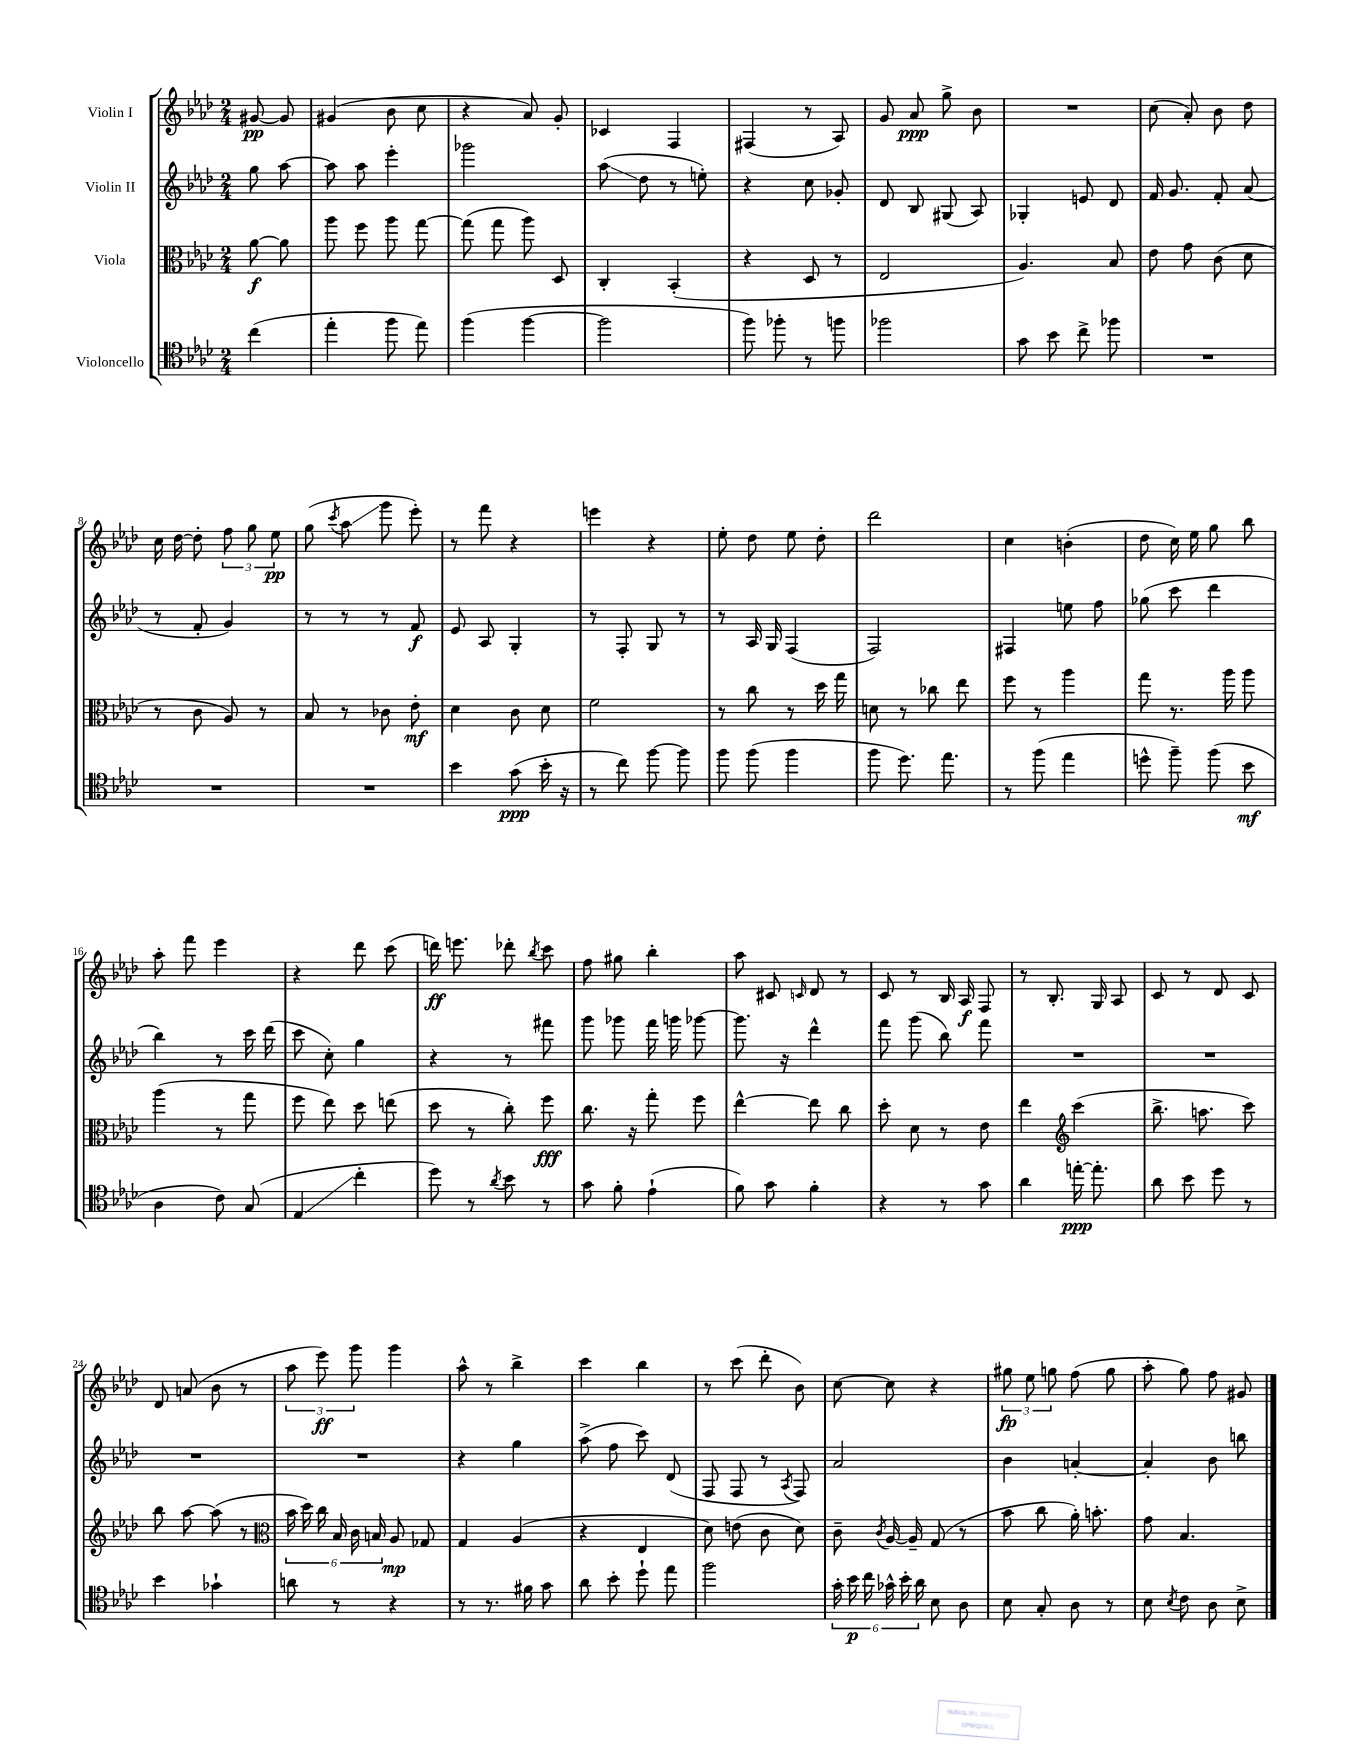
<<
\new StaffGroup <<
\new Staff = "s0" \with { instrumentName = "Violin I" } {
    \clef treble \key aes \major \numericTimeSignature \time 2/4 \partial 4
    \autoBeamOff gis'8~\pp gis'8 |
    gis'4( bes'8 c''8 |
    r4 aes'8) g'8-. |
    ces'4 f4 |
    fis4( r8 aes8) |
    g'8 aes'8\ppp g''8-> bes'8 |
    R2 |
    c''8( aes'8-.) bes'8 des''8 |
    c''16 des''16~ des''8-. \tuplet 3/2 { f''8 g''8 ees''8\pp } |
    g''8( \acciaccatura { c'''8 } aes''8\glissando g'''8 ees'''8-.) |
    r8 f'''8 r4 |
    e'''4 r4 |
    ees''8-. des''8 ees''8 des''8-. |
    des'''2 |
    c''4 b'4-.( |
    des''8 c''16) ees''16 g''8 bes''8 |
    aes''8-. f'''8 ees'''4 |
    r4 des'''8 c'''8( |
    d'''16\ff) e'''8. des'''8-. \acciaccatura { bes''8 } c'''8 |
    f''8 gis''8 bes''4-. |
    aes''8 cis'8 \grace { c'16 } des'8 r8 |
    c'8 r8 bes16 aes16\f f8 |
    r8 bes8.-. g16 aes8 |
    c'8 r8 des'8 c'8 |
    des'8 a'8( bes'8 r8 |
    \tuplet 3/2 { aes''8 ees'''8\ff) g'''8 } g'''4 |
    aes''8-^ r8 bes''4-> |
    c'''4 bes''4 |
    r8 c'''8( des'''8-. bes'8) |
    c''8~ c''8 r4 |
    \tuplet 3/2 { gis''8\fp ees''8 g''8 } f''8( g''8 |
    aes''8-. g''8) f''8 gis'8 \bar "|." |
}
\new Staff = "s1" \with { instrumentName = "Violin II" } {
    \clef treble \key aes \major \numericTimeSignature \time 2/4 \partial 4
    \autoBeamOff g''8 aes''8~ |
    aes''8 aes''8 ees'''4-. |
    ges'''2 |
    aes''8\glissando( des''8 r8 e''8-.) |
    r4 c''8 ges'8-. |
    des'8 bes8 gis8( aes8) |
    ges4-. e'8 des'8 |
    f'16 g'8. f'8-. aes'8( |
    r8 f'8-. g'4) |
    r8 r8 r8 f'8\f |
    ees'8 aes8 g4-. |
    r8 f8-. g8 r8 |
    r8 aes16 g16 f4( |
    f2) |
    fis4 e''8 f''8 |
    ges''8( c'''8 des'''4 |
    bes''4) r8 c'''16 des'''16( |
    c'''8 c''8-.) g''4 |
    r4 r8 fis'''8 |
    g'''8 ges'''8 f'''16 g'''16 ges'''8~ |
    ges'''8. r16 des'''4-^ |
    f'''8 g'''8( bes''8) f'''8 |
    R2 |
    R2 |
    R2 |
    R2 |
    r4 g''4 |
    aes''8->( f''8 c'''8) des'8( |
    f8 f8 r8 \acciaccatura { aes8 } f8) |
    aes'2 |
    bes'4 a'4~-. |
    a'4-. bes'8 b''8 \bar "|." |
}
\new Staff = "s2" \with { instrumentName = "Viola" } {
    \clef alto \key aes \major \numericTimeSignature \time 2/4 \partial 4
    \autoBeamOff aes'8~\f aes'8 |
    aes''8 f''8 aes''8 g''8~ |
    g''8( g''8 aes''8) des8 |
    c4-. bes,4-.( |
    r4 des8 r8 |
    ees2 |
    aes4.) bes8 |
    ees'8 g'8 c'8( des'8 |
    r8 c'8 aes8) r8 |
    bes8 r8 ces'8 ees'8-.\mf |
    des'4 c'8 des'8 |
    f'2 |
    r8 c''8 r8 des''16 g''16 |
    d'8 r8 ces''8 ees''8 |
    f''8 r8 aes''4 |
    g''8 r8. aes''16 aes''8 |
    aes''4( r8 g''8 |
    f''8 ees''8) des''8 e''8( |
    des''8 r8 c''8-.) f''8\fff |
    c''8. r16 g''8-. f''8 |
    ees''4~-^ ees''8 c''8 |
    des''8-. des'8 r8 ees'8 |
    ees''4 \clef treble c'''4( |
    bes''8.-> a''8. c'''8) |
    bes''8 aes''8~ aes''8( r8 |
    \clef alto \tuplet 6/4 { bes'16 des''16) c''16 bes16 c'16 b16 } aes8\mp ges8 |
    g4 aes4( |
    r4 ees4 |
    des'8) e'8( c'8 des'8) |
    c'8-- \acciaccatura { c'8 } aes16~ aes16-- g8( r8 |
    bes'8 c''8 aes'16-.) b'8.-. |
    g'8 bes4. \bar "|." |
}
\new Staff = "s3" \with { instrumentName = "Violoncello" } {
    \clef tenor \key aes \major \numericTimeSignature \time 2/4 \partial 4
    \autoBeamOff c''4( |
    ees''4-. f''8 ees''8) |
    f''4( f''4~ |
    f''2 |
    f''8) fes''8-. r8 f''8 |
    fes''2 |
    g'8 bes'8 c''8-> fes''8 |
    R2 |
    R2 |
    R2 |
    bes'4 g'8\ppp( bes'16-. r16 |
    r8 c''8) f''8~ f''8 |
    f''8 f''8( f''4 |
    f''8 des''8.) ees''8. |
    r8 f''8( ees''4 |
    d''8-^ f''8--) f''8( bes'8\mf |
    aes4 c'8) g8( |
    ees4\glissando c''4-. |
    des''8) r8 \acciaccatura { aes'8 } bes'8 r8 |
    g'8 f'8-. ees'4-!( |
    f'8) g'8 f'4-. |
    r4 r8 g'8 |
    aes'4 e''16~-.\ppp e''8.-. |
    aes'8 bes'8 des''8 r8 |
    bes'4 ges'4-! |
    a'8 r8 r4 |
    r8 r8. fis'16 g'8 |
    aes'8 bes'8-. des''8-! ees''8 |
    f''2 |
    \tuplet 6/4 { g'16-. bes'16\p c''16 ges'16-^ bes'16-. aes'16 } bes8 aes8 |
    bes8 g8-. aes8 r8 |
    bes8 \acciaccatura { bes8 } c'8 aes8 bes8-> \bar "|." |
}
>>
>>
